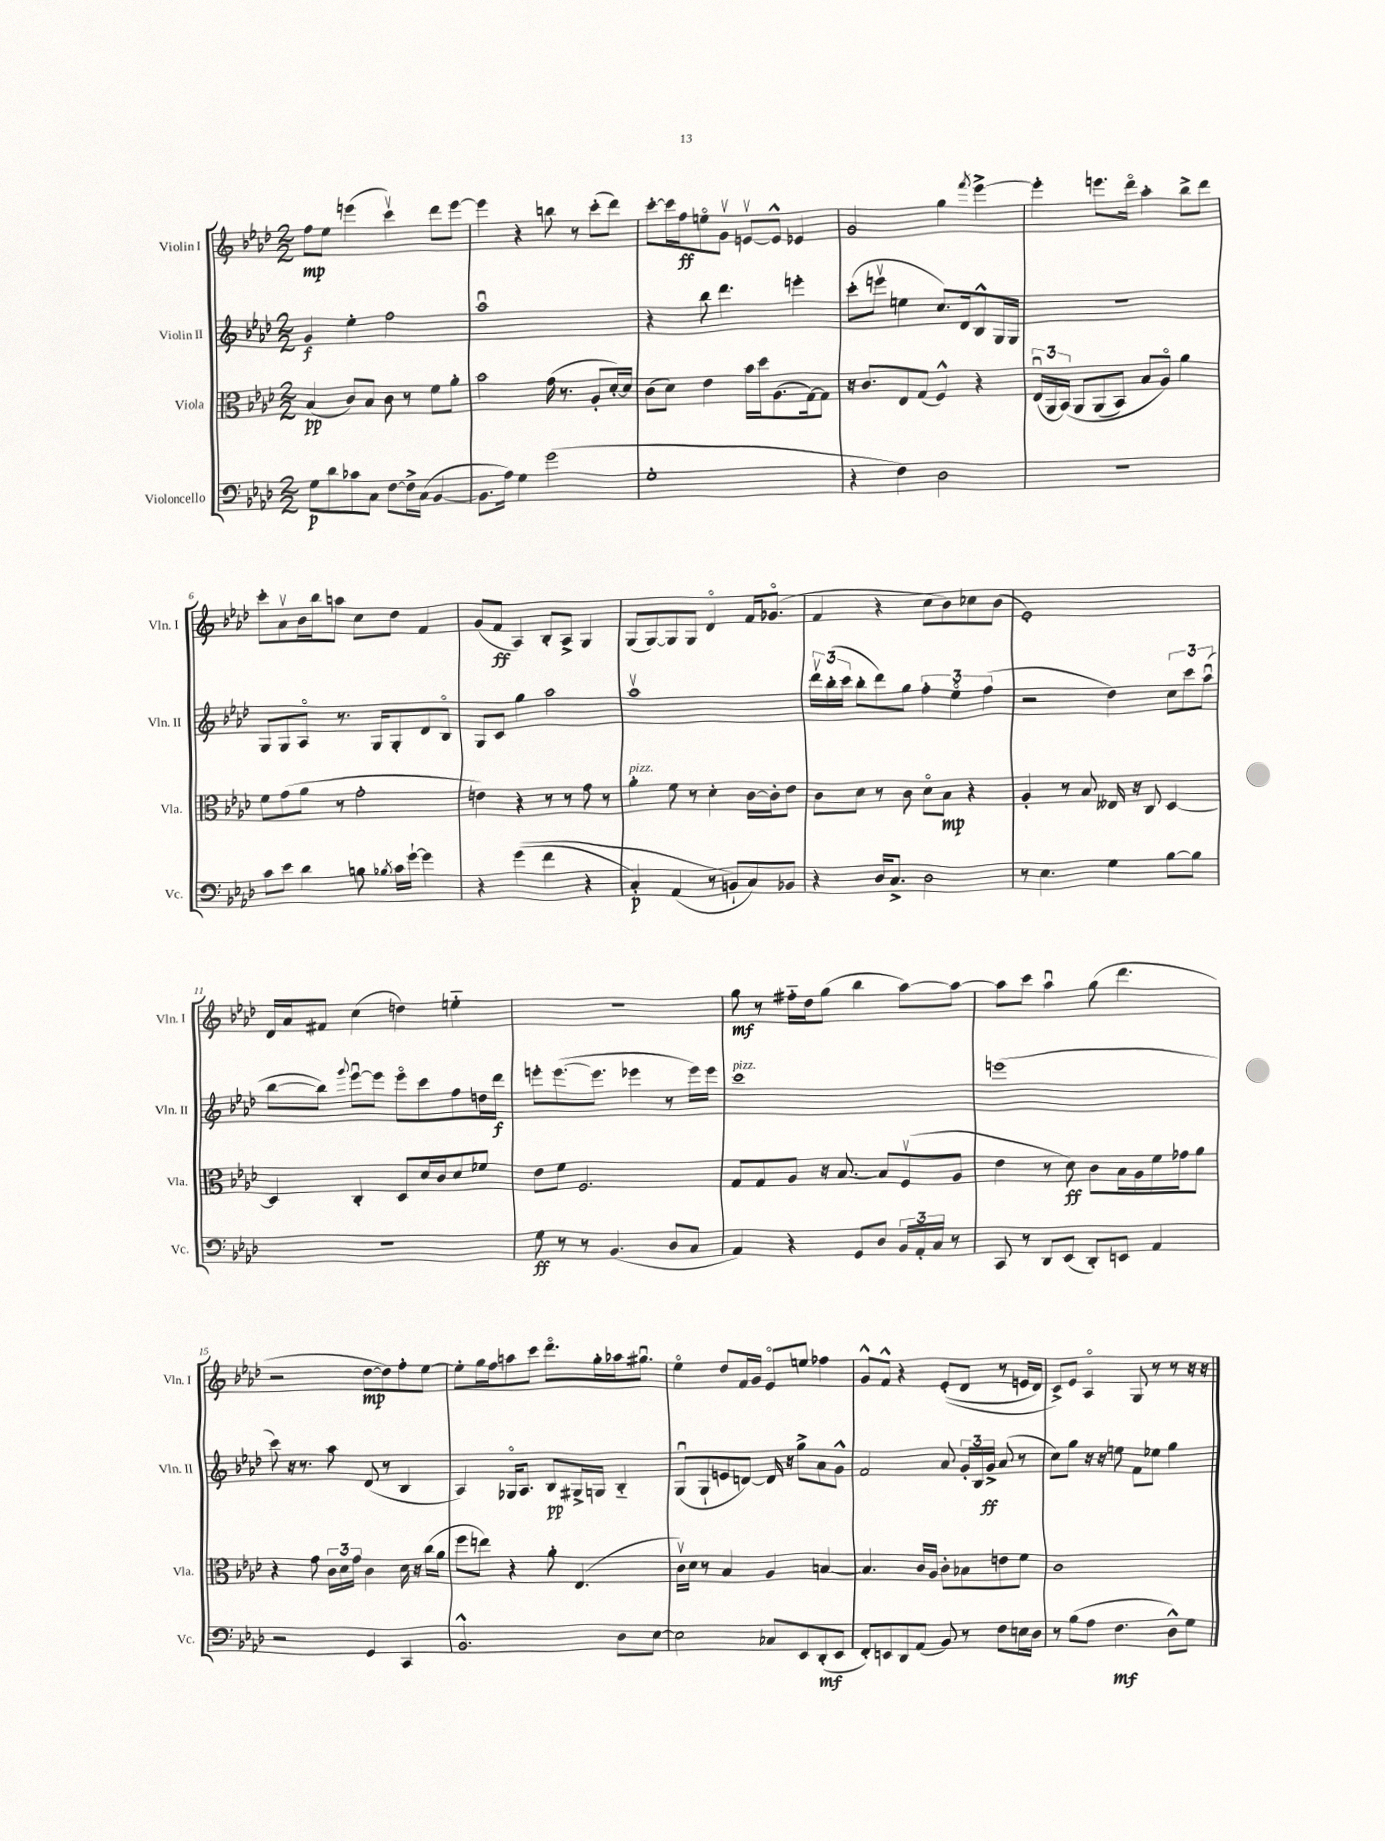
<<
\new StaffGroup <<
\new Staff = "s0" \with { instrumentName = "Violin I" shortInstrumentName = "Vln. I" } {
    \clef treble \key aes \major \numericTimeSignature \time 2/2
    \autoBeamOff f''8[\mp ees''8] e'''4( c'''4\upbow) des'''8[ e'''8]~ |
    e'''4 r4 b''8 r8 c'''8[-.( des'''8]) |
    c'''8[~-. c'''16 f''16\ff e''8\flageolet g'8]\upbow e'8[~\upbow e'8]-^ ees'4 |
    g'2 g''4 \acciaccatura { f'''8 } ees'''4~-> |
    ees'''4-. e'''8.[ des'''16]\flageolet aes''4-. bes''8[-> des'''8] |
    c'''8[-. aes'8\upbow bes'16 bes''16 a''8] c''8[ des''8] f'4 |
    g'8[( f'8]\ff aes4) bes8[-. aes8]-> g4 |
    g8[( g8~) g8 g8] des'4\flageolet f'16[ ges'8.]\flageolet( |
    f'4 r4 c''8[ bes'8) ces''8 bes'8]( |
    ees'1-.) |
    des'16[ aes'16 fis'8] c''4( d''4) e''4-_ |
    R1 |
    g''8\mf r8 fis''16[-_ des''16 g''8]( bes''4 aes''8[~) aes''8]~ |
    aes''8[ c'''8] aes''4\downbow g''8( des'''4. |
    r2 des''8[~\mp des''8) f''8-. ees''8]~ |
    ees''8[-. g''16 f''16 a''8 c'''8] des'''8.[\flageolet g''16-. aes''16 gis''8.]\downbow |
    ees''4\flageolet des''8[ f'16 g'16] ees'8[\flageolet e''8] fes''4 |
    g'8[-^ f'8]-^ r4 ees'8[-.(\( des'8] r8 e'16[ des'16]) |
    c'8[->\) ees'8] aes4\flageolet g8 r8 r8 r16 r16 \bar "|." |
}
\new Staff = "s1" \with { instrumentName = "Violin II" shortInstrumentName = "Vln. II" } {
    \clef treble \key aes \major \numericTimeSignature \time 2/2
    \autoBeamOff g'4\f ees''4-. f''2 |
    aes''1\downbow |
    r4 bes''8 des'''4. e'''4-. |
    c'''8[-.( e'''8]\upbow e''4 c''8.[) des'16 bes8-^ g16 g16] |
    r1 |
    g8[ g8 aes8]\flageolet r8. g16[ g8-. des'8 bes8]\flageolet |
    g8[ c'8] g''4 aes''2 |
    aes''1\upbow |
    \tuplet 3/2 { des'''16[\upbow bes''16-.( c'''16] } bes''8[-. des'''8) g''8] \tuplet 3/2 { f''4-. ees''4\flageolet f''4( } |
    r2 des''4) \tuplet 3/2 { c''8[ c'''8 aes''8]\downbow( } |
    bes''8[~ bes''8]) \appoggiatura { g'''8 } ees'''8[~\downbow ees'''8] ees'''8[\flageolet c'''8 f''8 d''16 des'''16]\f |
    e'''8[-. e'''8.~( e'''8.] ees'''4 r8 ees'''16[) ees'''16] |
    c'''1^\markup { \italic "pizz." } |
    e'''1( |
    c'''8) r16 r8. aes''8 des'8( r8 bes4 |
    aes4) ges16[\flageolet aes8.] bes8[\pp gis16-> g16] bes4-_ |
    g8[\downbow( g8-! e'8 d'8]~) d'16 r16 g''8[-> aes'8 g'8]-^ |
    f'2 aes'8 \tuplet 3/2 { g'16[-. bes16 g'16]->\ff } aes'8( r8 |
    c''8[) g''8] r16 r16 e''8 f'8[ ees''8] g''4 \bar "|." |
}
\new Staff = "s2" \with { instrumentName = "Viola" shortInstrumentName = "Vla." } {
    \clef alto \key aes \major \numericTimeSignature \time 2/2
    \autoBeamOff bes4\pp( c'8[) bes8] c'8 r8 f'8[ aes'8]-. |
    bes'2 g'16( r8. aes8[-. des'16~-.) des'16] |
    c'8[( des'8]) ees'4 bes'16[ des''16 aes8.( g16~) g8] |
    r16 c'8.[ ees8 g8]( f4-^) r4 |
    \tuplet 3/2 { ees16[\downbow( aes,16 bes,16])\( } aes,8[ aes,8( bes,8]) bes8[ aes8]\flageolet\) aes'4 |
    f'8[ g'8( aes'8] r8 g'2-. |
    e'4) r4 r8 r8 g'8 r8 |
    aes'4-.^\markup { \italic "pizz." } f'8 r8 des'4-. c'16[~ c'16-. ees'8] |
    c'8[ des'8] r8 c'8 des'8[\flageolet bes8]\mp r4 |
    aes4-. r8 bes8 eeses16 r16 c8 des4~ |
    des4 c4-. des8[ des'16 c'16 des'8 fes'8] |
    ees'8[ f'8] f2. |
    g8[ g8 aes8] r16 bes8.~ bes8[ f8\upbow( aes8] |
    ees'4 r8 des'8\ff) c'8[ bes16 aes16 f'16 ges'16 aes'8] |
    r4 g'8 \tuplet 3/2 { c'16[ des'16 g'16] } c'4 des'16 r16 c''16[( aes'16] |
    f''8[ e''8]) r4 aes'8-. ees4.( |
    c'16[\upbow) des'16] r8 bes4 aes4 b4~ |
    b4. c'16[ aes16] c'8[-. bes8 e'8 f'8] |
    c'1 \bar "|." |
}
\new Staff = "s3" \with { instrumentName = "Violoncello" shortInstrumentName = "Vc." } {
    \clef bass \key aes \major \numericTimeSignature \time 2/2
    \autoBeamOff g8[\p des'8 ces'8 c8] f8[~ f16-> c16]( bes,4~ |
    bes,8.[ aes16]) g4 g'2( |
    g1-. |
    r4 f4) des2 |
    r1 |
    c'8[ ees'8] des'4 b8 \acciaccatura { bes8 } c'16[ g'16]~-! g'4 |
    r4 g'4(\( f'4 r4 |
    c4-.\p) aes,4( r8 b,8[-!\) c8) bes,8] |
    r4 des16[ c8.]-> des2 |
    r8 ees4. g4 bes8[~ bes8] |
    R1 |
    g8\ff r8 r8 bes,4.( des8[ c8] |
    aes,4) r4 g,8[ des8] \tuplet 3/2 { bes,16[ aes,16-. c16] } r8 |
    c,8 r8 des,8[ ees,8]( des,8[-.) e,8] aes,4 |
    r2 g,4 c,4 |
    bes,2.-^ des8[ ees8]~ |
    ees2 ces8[ ees,8 des,8-.\mf( ees,8] |
    f,8[-.) e,8 des,8 aes,8]( bes,8) r8 f8[ e16 des16] |
    r8 bes8[( aes8] f4.\mf des8[-^) g8] \bar "|." |
}
>>
>>
